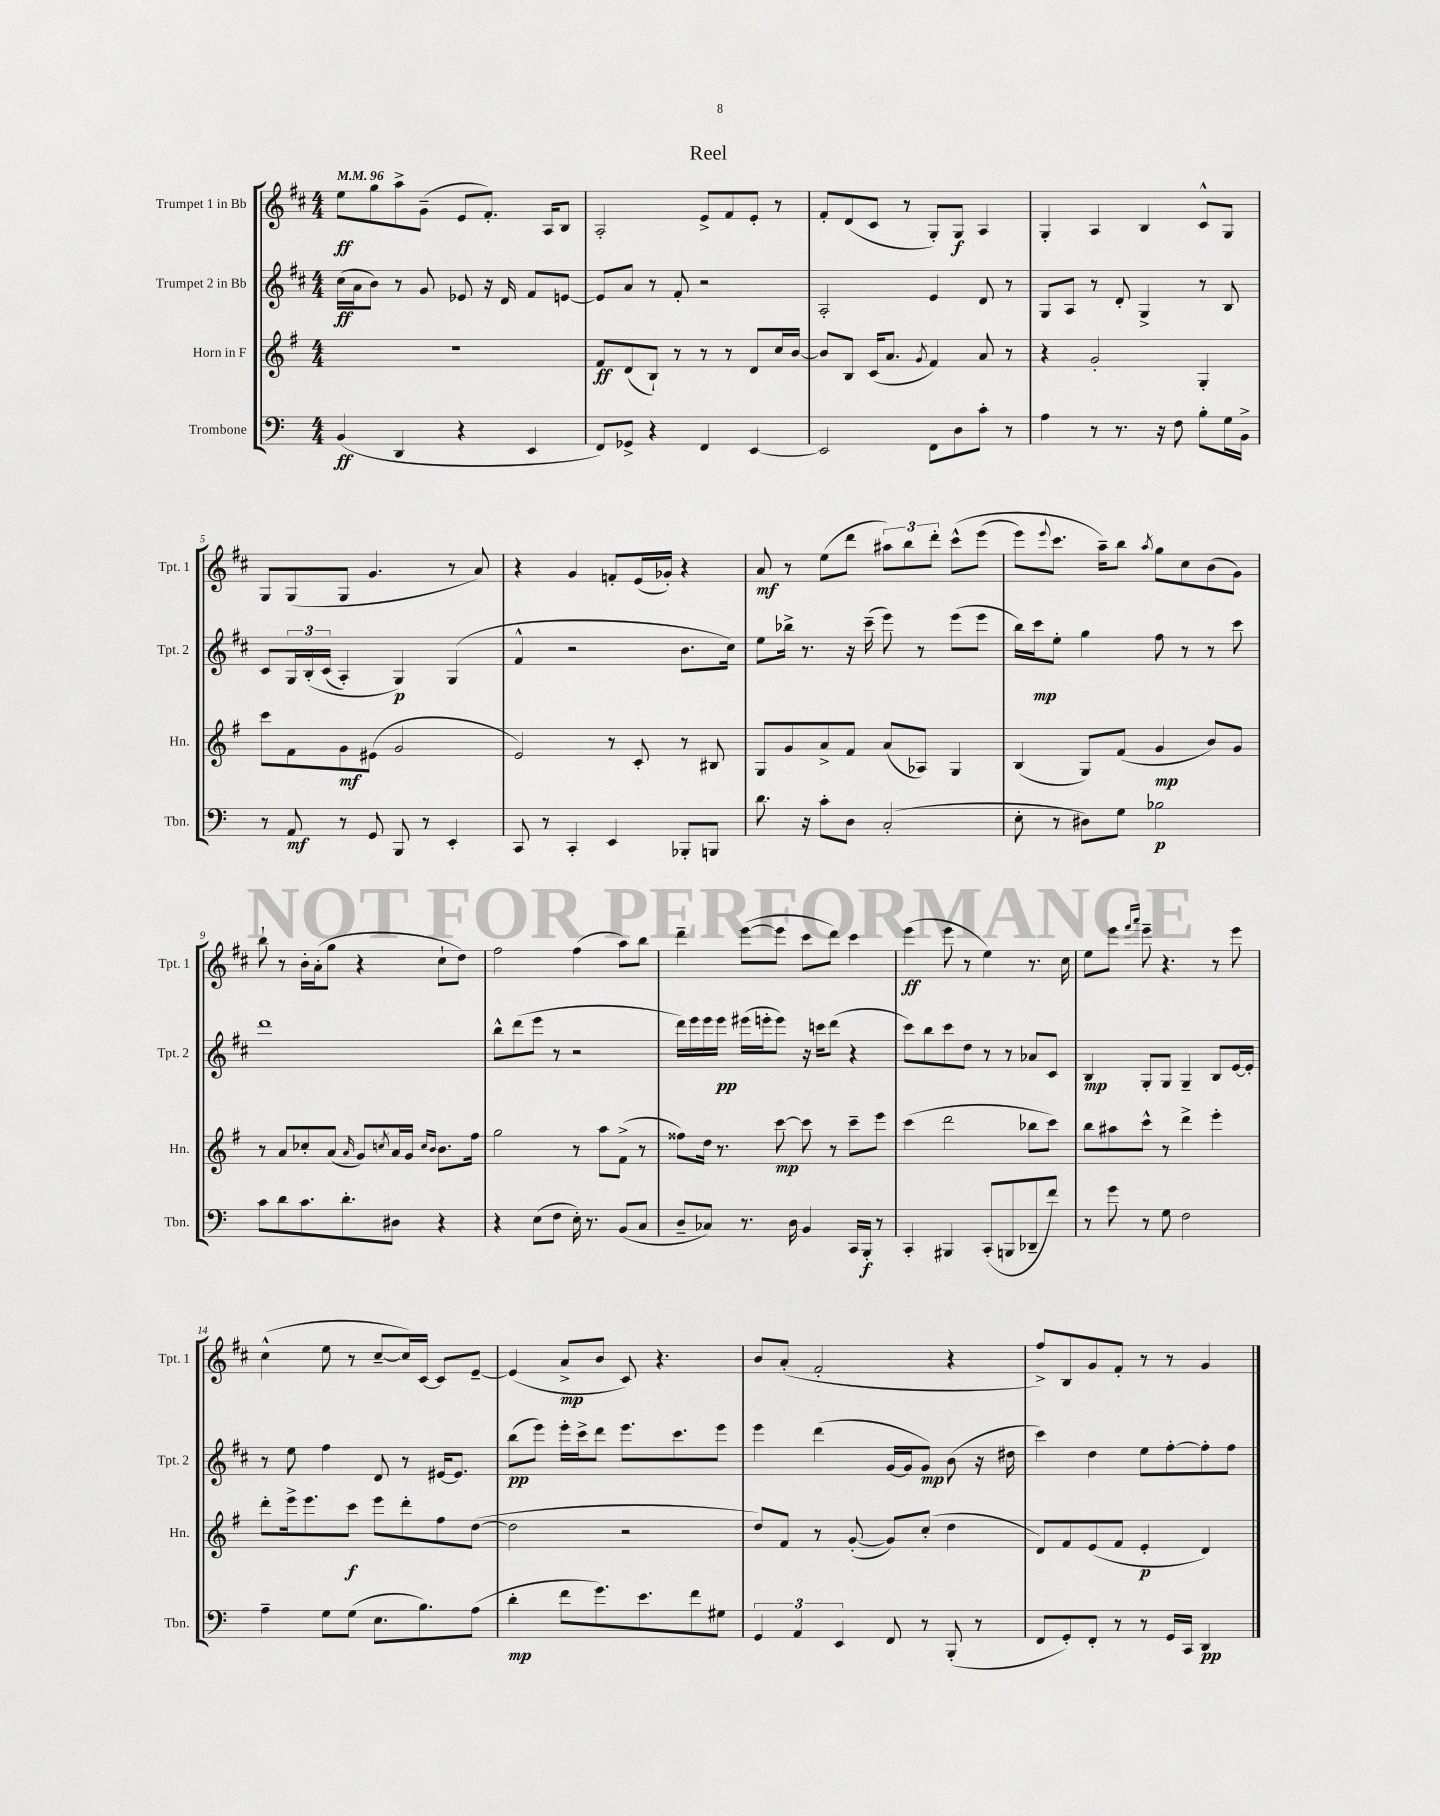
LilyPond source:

\header { title = "Reel" }
<<
\new StaffGroup <<
\new Staff = "s0" \with { instrumentName = "Trumpet 1 in Bb" shortInstrumentName = "Tpt. 1" } {
    \clef treble \key d \major \numericTimeSignature \time 4/4 \tempo 4 = 96
    e''8\ff g''8 a''8-> g'8--( e'8 fis'8.-.) a16 b8 |
    a2-. e'8-> fis'8 e'8-. r8 |
    fis'8-. d'8( cis'8 r8 g8-.) g8\f a4 |
    g4-. a4 b4 cis'8-^ g8 |
    g8 g8( g8 g'4. r8 a'8) |
    r4 g'4 f'8-. e'16( ges'16-.) r4 |
    a'8\mf r8 e''8( d'''8 \tuplet 3/2 { ais''8) b''8 d'''8-. } cis'''8-^\( e'''8( |
    e'''8) \appoggiatura { e'''8 } cis'''8. a''16--\) b''8 \acciaccatura { a''8 } g''8 cis''8 b'8( g'8) |
    b''8-! r8 b'16-. a'16-.( g''8 r4 cis''8-! d''8) |
    fis''2 fis''4( a''8) b''8 |
    d'''4-- e'''8~( e'''8 cis'''8 d'''8) cis'''4 |
    e'''4\ff( e'''8 r8 e''4) r8. cis''16 |
    e''8 e'''8 \grace { fis'''16 a'''16 } e'''8-- r4. r8 e'''8 |
    cis''4-^( e''8 r8 cis''8~-- cis''16) cis'16~ cis'8 e'8~-- |
    e'4( a'8->\mp b'8 cis'8) r4. |
    b'8 a'8-.( fis'2-. r4 |
    fis''8->) b8 g'8 fis'8-. r8 r8 g'4 \bar "|." |
}
\new Staff = "s1" \with { instrumentName = "Trumpet 2 in Bb" shortInstrumentName = "Tpt. 2" } {
    \clef treble \key d \major \numericTimeSignature \time 4/4
    cis''16\ff( a'16 b'8) r8 g'8 ees'8 r16 d'16 fis'8 e'8~ |
    e'8 a'8 r8 fis'8-. r2 |
    a2-. e'4 d'8 r8 |
    g8 a8 r8 d'8-. g4-> r8 b8 |
    cis'8 \tuplet 3/2 { g16 b16-.\( cis'16( } a4-.) g4\p\) g4( |
    fis'4-^ r2 b'8. cis''16) |
    e''8 bes''16-> r8. r16 cis'''16--( e'''8) r8 e'''8( e'''8 |
    b''16) cis'''16\mp e''8-. g''4 fis''8 r8 r8 cis'''8 |
    d'''1 |
    b''8-^ d'''8( e'''8 r8 r2 |
    d'''16) e'''16 e'''16 e'''16\pp eis'''16( e'''16-. e'''8) r16 c'''16 d'''8( r4 |
    cis'''8) b''8 cis'''8 d''8 r8 r8 aes'8 cis'8 |
    b4\mp g8-. g8 g4-- b8 e'16~ e'16-. |
    r8 e''8 fis''4 d'8 r8 eis'16~ eis'8. |
    b''8\pp( e'''8) e'''16-. cis'''16-> d'''8 e'''8. cis'''8. e'''8 |
    e'''4 d'''4( g'16~ g'16 g'8\mp) b'8( r16 dis''16 |
    cis'''4) d''4 e''8 fis''8~-. fis''8-. fis''8 \bar "|." |
}
\new Staff = "s2" \with { instrumentName = "Horn in F" shortInstrumentName = "Hn." } {
    \clef treble \key g \major \numericTimeSignature \time 4/4
    r1 |
    fis'8\ff d'8( b8-!) r8 r8 r8 d'8 c''16 b'16~ |
    b'8 b8 c'16( a'8. \acciaccatura { g'8 } fis'4) a'8 r8 |
    r4 g'2-. g4-. |
    c'''8 fis'8 g'8\mf eis'8( g'2 |
    e'2) r8 c'8-. r8 bis8 |
    g8 g'8 a'8-> fis'8 a'8( aes8) g4 |
    b4( g8) fis'8( g'4\mp b'8) g'8 |
    r8 a'8 ces''8-. a'8( \grace { a'16 } g'8) \acciaccatura { c''8 } a'16 g'16 \grace { c''16 b'16 } b'8. fis''16 |
    g''2 r8 a''8 fis'8->( r8 |
    fisis''8) d''16 r8. c'''8~\mp c'''8 r8 c'''8-- e'''8 |
    c'''4( d'''2 bes''8 c'''8) |
    b''8 ais''8 c'''8-^ r8 d'''4-> e'''4-. |
    d'''8-. e'''16-> e'''8. c'''8\f e'''8 d'''8-. fis''8 d''8~( |
    d''2 r2 |
    d''8) fis'8 r8 g'8~-.( g'8) c''8-.( d''4 |
    d'8) fis'8 e'8( fis'8 e'4-.\p d'4) \bar "|." |
}
\new Staff = "s3" \with { instrumentName = "Trombone" shortInstrumentName = "Tbn." } {
    \clef bass \key c \major \numericTimeSignature \time 4/4
    b,4\ff( d,4 r4 e,4 |
    f,8) ges,8-> r4 f,4 e,4~ |
    e,2 f,8 d8 c'8-. r8 |
    a4 r8 r8. r16 f8 b8-. g16 b,16-> |
    r8 a,8\mf r8 g,8 b,,8 r8 e,4-. |
    c,8 r8 c,4-. e,4 bes,,8-. b,,8 |
    d'8. r16 c'8-. d8 c2-.( |
    e8-. r8 dis8) g8 bes2\p |
    c'8 d'8 c'8. d'8.-. dis8 r4 |
    r4 e8( f8 e16-.) r8. b,8( c8 |
    d8-- ces8) r8. d16 b,4 c,16 b,,16-.\f r8 |
    c,4-. bis,,4 c,8-.( b,,8 des,8-- f'8) |
    r8 g'8 r8 g8 f2 |
    a4-- g8 g8( e8. b8.) a8( |
    d'4-.\mp f'8 g'8.) e'8. f'8 gis8 |
    \tuplet 3/2 { g,4 a,4 e,4 } f,8 r8 b,,8-.( r8 |
    f,8 g,8-.) f,8-. r8 r8 g,16 c,16 d,4\pp \bar "|." |
}
>>
>>
